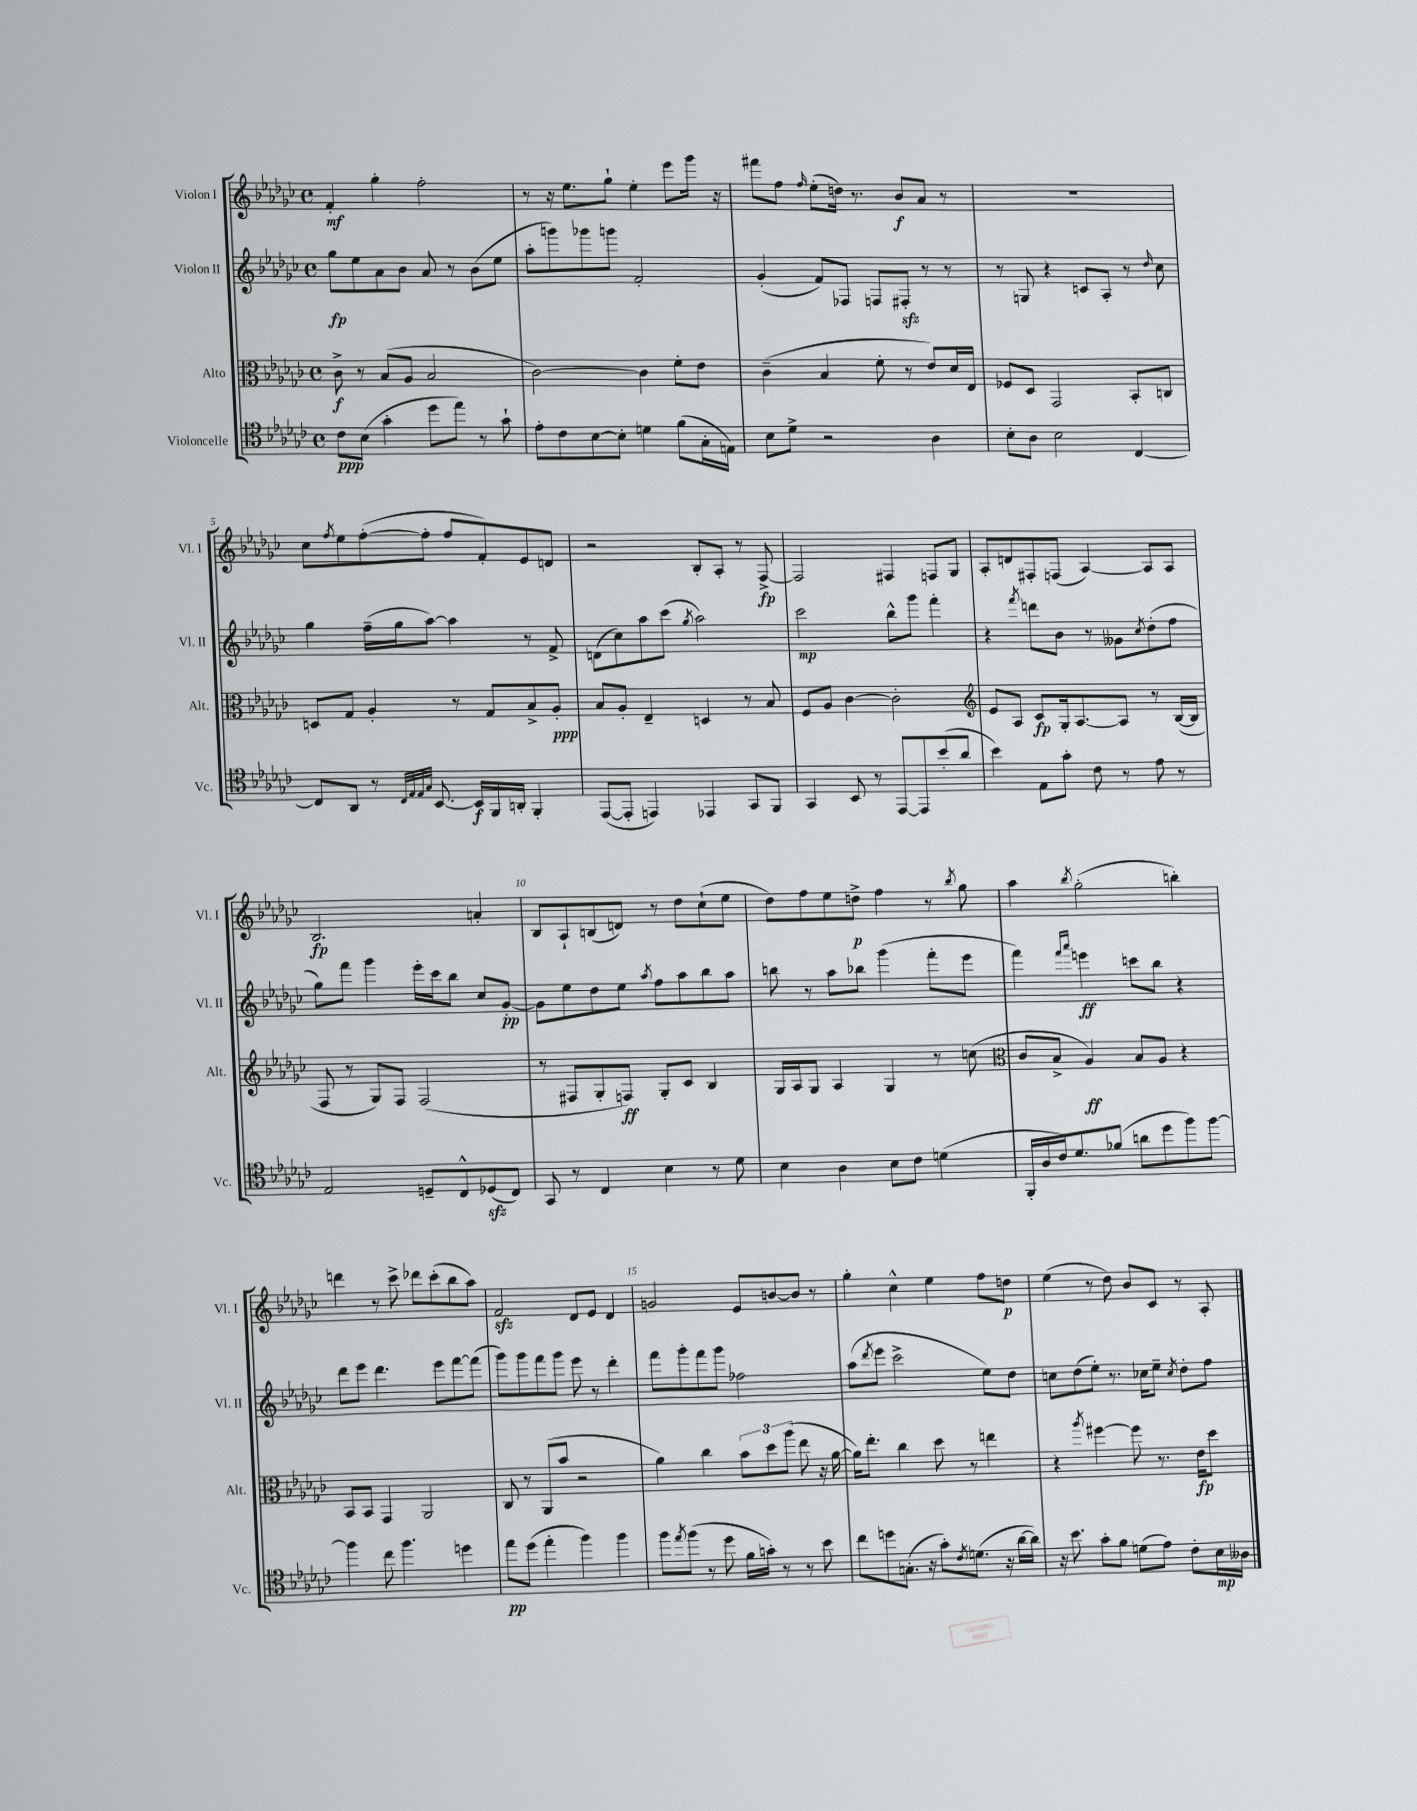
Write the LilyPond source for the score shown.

<<
\new StaffGroup <<
\new Staff = "s0" \with { instrumentName = "Violon I" shortInstrumentName = "Vl. I" } {
    \clef treble \key ges \major \defaultTimeSignature \time 4/4
    f'4-.\mf ges''4-. f''2-. |
    r8 r16 ees''8. ges''8-! ees''4-. ees'''8 ges'''16 r16 |
    fis'''8 f''8 \grace { f''16 } ees''8-.( d''16) r8. bes'8\f aes'8 r8 |
    R1 |
    ces''8 \acciaccatura { f''8 } ees''8 f''8~-.( f''8-. f''8 f'8-.) ees'8 d'8 |
    r2 bes8-. aes8-. r8 f8~->\fp |
    f2 fis4 f8 ges8 |
    aes8-. d'8 fis8-. f8( aes4~) aes8 aes8 |
    bes2.\fp a'4-. |
    bes8 aes8-! b8( d'8) r8 des''8 ces''8-!( ees''8 |
    des''8) f''8 ees''8 d''8->\p f''4 r8 \acciaccatura { bes''8 } ges''8 |
    aes''4 \acciaccatura { bes''8 } ges''2-.( b''4-.) |
    d'''4 r8 ces'''8-> des'''8 ces'''8-.( bes''8 aes''8) |
    f'2\sfz des'8 ees'8 des'4 |
    g'2 ees'8 b'8~ b'8 r8 |
    ges''4-. ces''4-^ ees''4 f''8 d''8\p |
    ees''4( r8 des''8) bes'8 ces'8 r8 aes8-. \bar "|." |
}
\new Staff = "s1" \with { instrumentName = "Violon II" shortInstrumentName = "Vl. II" } {
    \clef treble \key ges \major \defaultTimeSignature \time 4/4
    ges''8\fp ees''8 aes'8 bes'8 aes'8 r8 bes'8( ees''8 |
    aes''8-. g'''8) ges'''8 g'''8 f'2-. |
    ges'4-.( f'8) fes8 f8 fis8-.\sfz r8 r8 |
    r8 g8 r4 c'8 aes8-. r8 \grace { des''16 } ces''8 |
    ges''4 f''16--( ges''16 aes''8~) aes''4 r8 f'8-> |
    d'8( ces''8) aes''8 ces'''8( \acciaccatura { ges''8 } aes''2) |
    ces'''2\mp bes''8-^ ges'''8 f'''4-. |
    r4 \acciaccatura { f'''8 } d'''8 bes'8 r8 geses'8 \acciaccatura { ces''8 } des''8-.( f''8 |
    ges''8) f'''8 ges'''4 ees'''16-. ces'''16 bes''8 ces''8 ges'8~-.\pp |
    ges'8 ees''8 des''8 ees''8 \acciaccatura { aes''8 } f''8 aes''8 bes''8 aes''8 |
    b''8 r8 aes''8 bes''8 ges'''4( f'''8-. ees'''8 |
    f'''4) \grace { f'''16 aes'''16 } e'''4\ff c'''8 bes''8 r4 |
    des'''8 ees'''8 des'''4. ees'''8 f'''8~ f'''8( |
    ges'''8) ges'''8 f'''8 ges'''8 ees'''8 r8 des'''4-. |
    f'''8 ges'''8-. f'''8 ges'''8 fes''2 |
    aes''8( \acciaccatura { des'''8 } ees'''8 ces'''2-> ees''8) des''8 |
    c''8 des''8( ees''8-.) r8. ces''16 ees''8-- \acciaccatura { ces''8 } des''8-. f''8 \bar "|." |
}
\new Staff = "s2" \with { instrumentName = "Alto" shortInstrumentName = "Alt." } {
    \clef alto \key ges \major \defaultTimeSignature \time 4/4
    ces'8->\f r8 bes8( aes8 bes2 |
    ces'2~) ces'4 f'8-. ees'8 |
    ces'4--( bes4 f'8-. r8 ees'8) des'16 ees16 |
    fes8 des8 ges,2 bes,8-. c8 |
    d8 ges8 aes4-. r8 ges8 bes8-> aes8-.\ppp |
    bes8 aes8-. ees4-- d4 r8 bes8 |
    f8 aes8 ces'4~ ces'2-. |
    \clef treble ees'8 aes8 ces'8\fp ges16-. aes8.~ aes8 r8 bes16~( bes16 |
    f8 r8 ges8) f8 f2( |
    r8 fis8 ges8-. f8\ff) ges8-. ces'8 bes4 |
    ges16 aes16 ges8 aes4 ges4 r8 c''8( |
    \clef alto ces'8 bes8-> aes4\ff) bes8 aes8 r4 |
    bes,8 bes,8 ges,4 aes,2 |
    ces8 r8 aes,8( bes'8 r2 |
    aes'4) ces''4 \tuplet 3/2 { bes'8 des''8 aes''8( } ees''8 r16 aes'16~ |
    aes'16) ees''8.-. ces''4 des''8 r8 e''4 |
    r4 \acciaccatura { aes''8 } fis''4~ fis''8 r8. ees'16\fp des''8 \bar "|." |
}
\new Staff = "s3" \with { instrumentName = "Violoncelle" shortInstrumentName = "Vc." } {
    \clef tenor \key ges \major \defaultTimeSignature \time 4/4
    ces'8\ppp bes8( ges'4-. des''8 ees''8) r8 ges'8-! |
    ees'8-. ces'8 bes8~ bes8-. d'4 f'8( ges16-. e16) |
    bes8 des'8-> r2 aes4 |
    bes8-. aes8 bes2 ces4~ |
    ces8 aes,8 r8 \grace { ces32 ees32 ees32 ges32 } bes,8.~ bes,16\f f,16 a,16-. f,4-. |
    ees,8~( ees,8-. e,4) ees,4 ges,8 f,8 |
    ges,4 bes,8 r8 ees,8~ ees,8 bes'8-.( aes'8 |
    bes'4) ees8 ges'8-. ces'8 r8 ees'8 r8 |
    ees2 d8-- ces8-^ des8\sfz( ces8) |
    ges,8 r8 ces4 bes4 r8 des'8 |
    bes4 aes4 bes8 ces'8 d'4( |
    f,16-. aes16 ces'16) des'8. fes'8( a'8 des''8 f''8) f''8~ |
    f''4 ces''8 f''4. d''4 |
    ees''8\pp des''8( ees''4-. f''4) f''4 |
    f''8 \acciaccatura { ees''8 } f''8( r8 des''8 f'16 g'16-.) r8 r8 bes'8 |
    ces''8 d''8 g8.-.( r16 ges'8-.) \acciaccatura { ces'8 } d'8.( r16 aes'16~ aes'16) |
    r16 bes'8. ges'8-. f'8 d'8( ees'8) ces'8-. bes16\mp aeses16 \bar "|." |
}
>>
>>
\layout { \context { \Score \override BarNumber.break-visibility = ##(#f #t #t) barNumberVisibility = #(every-nth-bar-number-visible 5) } }
